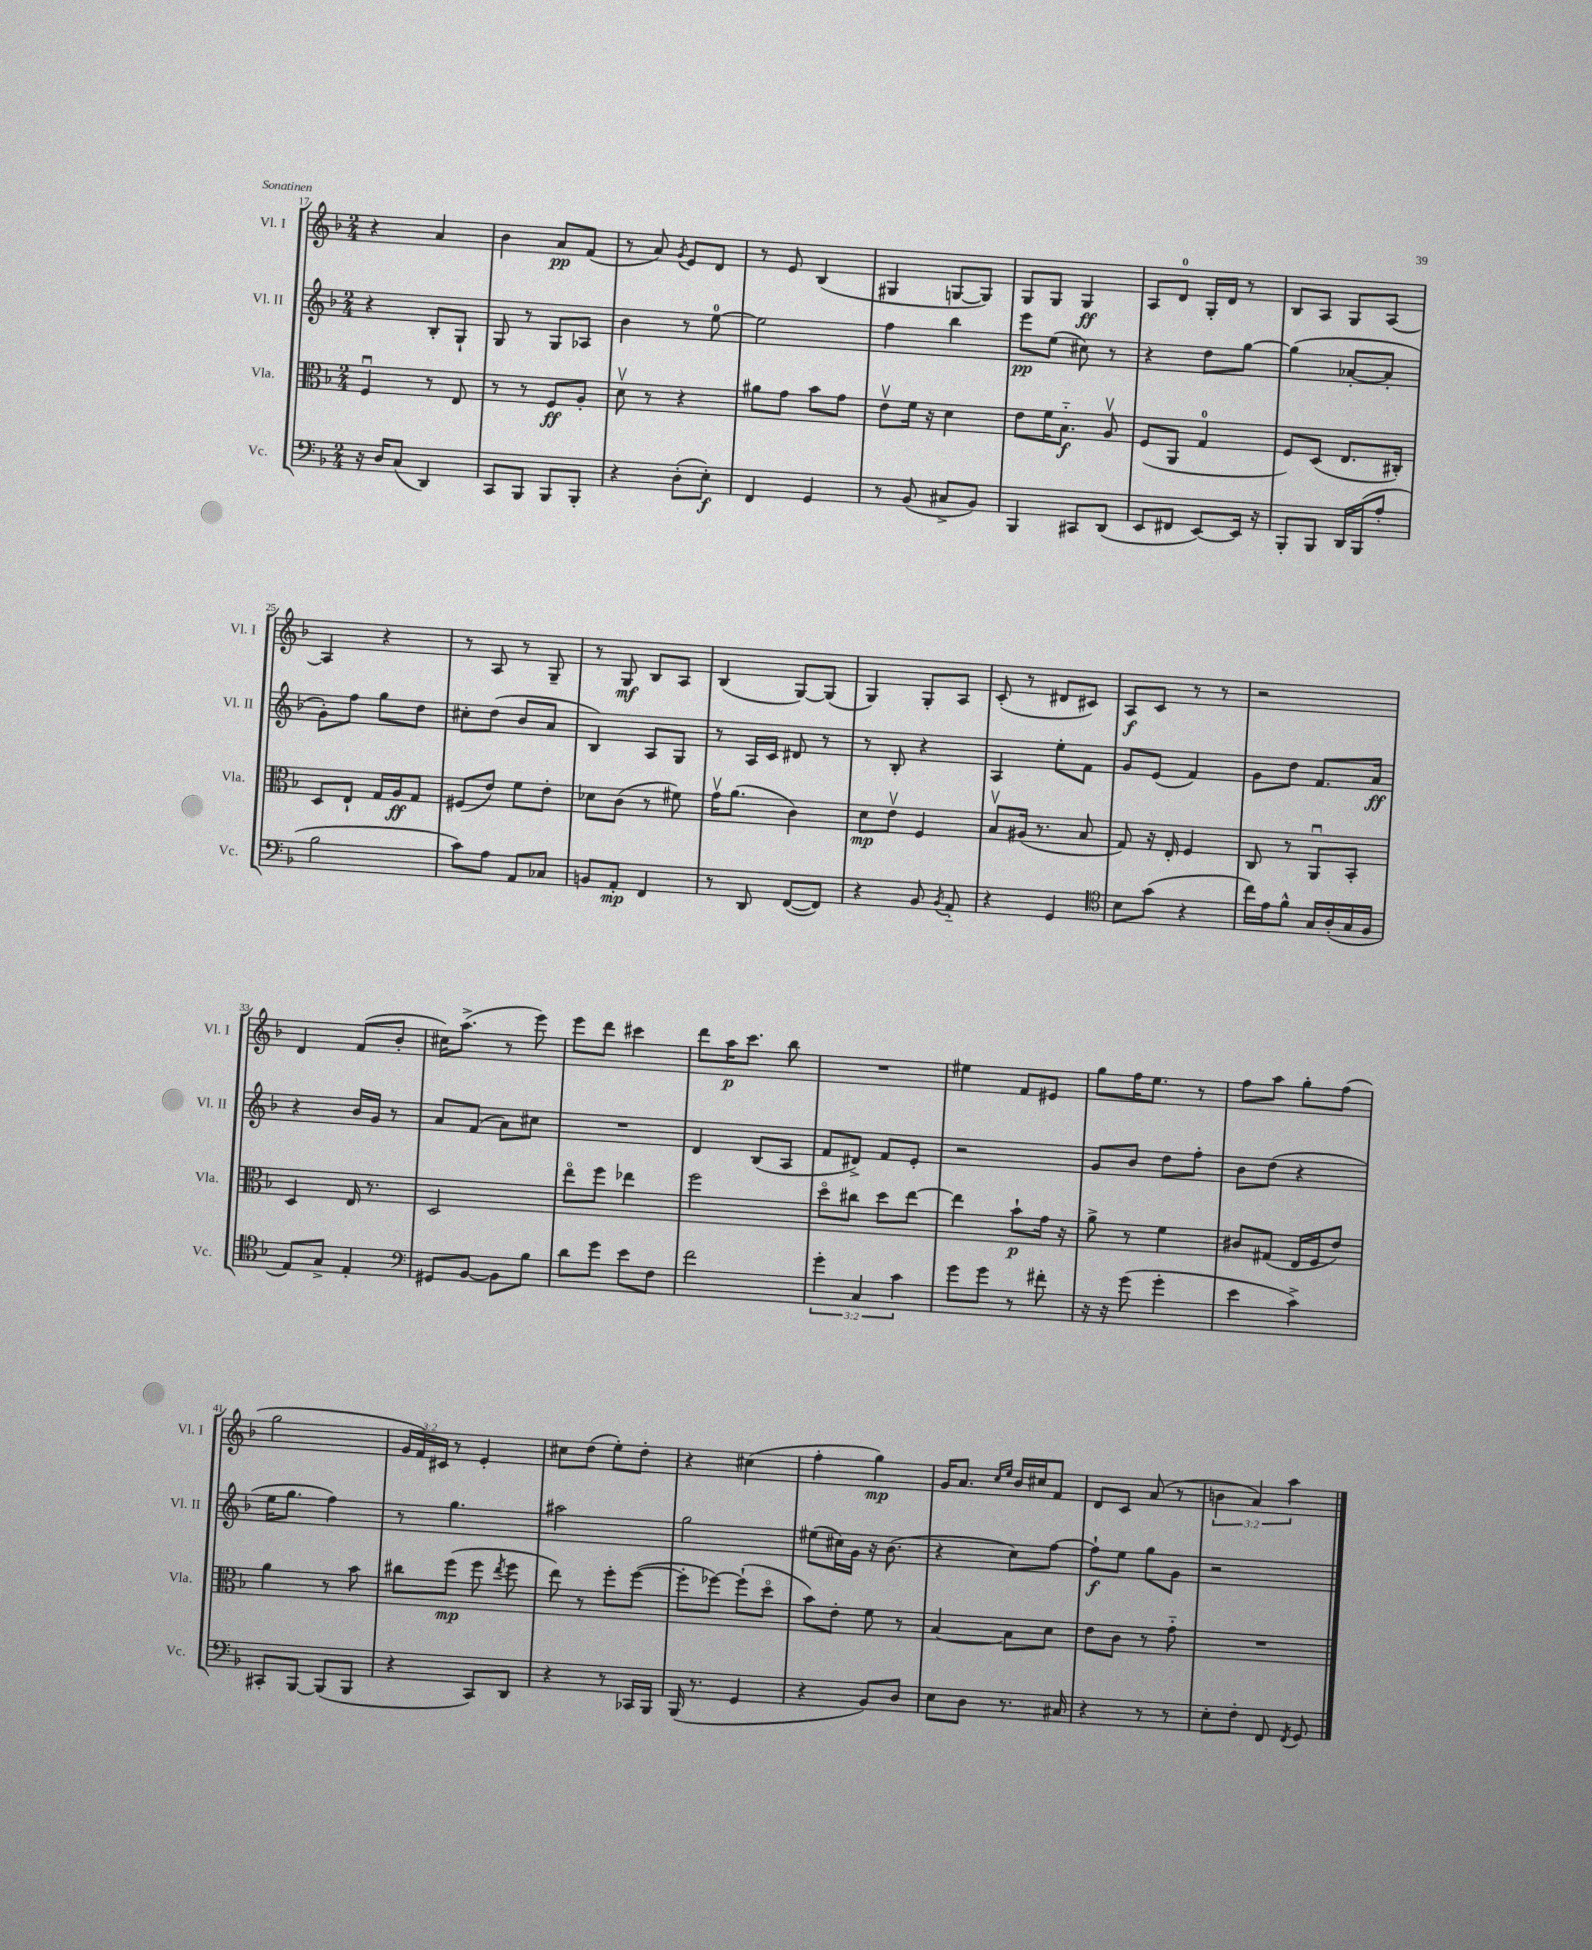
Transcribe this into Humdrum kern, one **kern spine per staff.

**kern	**dynam	**kern	**dynam	**kern	**dynam	**kern	**dynam
*part4	*part4	*part3	*part3	*part2	*part2	*part1	*part1
*staff4	*staff4	*staff3	*staff3	*staff2	*staff2	*staff1	*staff1
*I"Vc.	*	*I"Vla.	*	*I"Vl. II	*	*I"Vl. I	*
*I'Vc.	*	*I'Vla.	*	*I'Vl. II	*	*I'Vl. I	*
*clefF4	*	*clefC3	*	*clefG2	*	*clefG2	*
*k[b-]	*	*k[b-]	*	*k[b-]	*	*k[b-]	*
*M2/4	*	*M2/4	*	*M2/4	*	*M2/4	*
=17	=17	=17	=17	=17	=17	=17	=17
16r	.	4Fu/	.	4r	.	4r	.
16D/KL	.	.	.	.	.	.	.
(8C/J	.	.	.	.	.	.	.
4DD/)	.	8r	.	8B-'/L	.	4a/	.
.	.	8E/	.	8G`/J	.	.	.
=18	=18	=18	=18	=18	=18	=18	=18
8CC/L	.	8r	.	8G/	.	4b-\	.
8BBB-/J	.	8r	.	8r	.	.	.
8BBB-/L	.	8F/L	ff	8G/L	.	8a/L	pp
8BBB-'/J	.	8A'/J	.	8A-X/J	.	(8f/J	.
=19	=19	=19	=19	=19	=19	=19	=19
4r	.	8dv\	.	4b-\	.	8r	.
.	.	8r	.	.	.	8a/)	.
.	.	.	.	.	.	8qg/	.
(8D'\L	.	4r	.	8r	.	8e/L	.
8E'\J)	f	.	.	[8ee\	.	8d/J	.
=20	=20	=20	=20	=20	=20	=20	=20
4FF/	.	8a#X\L	.	2ee\]	.	8r	.
.	.	8g\J	.	.	.	8e/	.
4GG/	.	8b-\L	.	.	.	(4B-/	.
.	.	8g\J	.	.	.	.	.
=21	=21	=21	=21	=21	=21	=21	=21
8r	.	8ev\L	.	4ff\	.	4G#X/	.
(8BB-/	.	16f\Jk	.	.	.	.	.
.	.	16r	.	.	.	.	.
8C#X^/L	.	4d\	.	4bb-\	.	[8Gn/L	.
8BB-/J)	.	.	.	.	.	8G/J])	.
=22	=22	=22	=22	=22	=22	=22	=22
4BBB-/	.	8e\L	.	8eee\L	pp	8G/L	.
.	.	16f\K	.	(8ee\J	.	8G/J	.
.	.	8.B-\J	f	.	.	.	.
8CC#X/L	.	.	.	8cc#X\)	.	4G/	ff
(8DD/J	.	8Av/	.	8r	.	.	.
=23	=23	=23	=23	=23	=23	=23	=23
8EE/L	.	(8F/L	.	4r	.	8A/L	.
8FF#X/J	.	8AA/J	.	.	.	8d/J	.
[8EE/L)	.	4G/	.	8dd\L	.	16G'/LL	.
.	.	.	.	.	.	16d/JJ	.
16EE/Jk]	.	.	.	[8gg\J	.	8r	.
16r	.	.	.	.	.	.	.
=24	=24	=24	=24	=24	=24	=24	=24
8BBB-'/L	.	8F/L)	.	(4gg\]	.	8B-/L	.
8BBB-/J	.	(8D/J	.	.	.	8A/J	.
16DD/LL	.	8.E/L	.	[8a-X'/L	.	8G/L	.
(16BBB-/J	.	.	.	.	.	.	.
8A'/J	.	.	.	8a-'/J]	.	[8A/J	.
.	.	16C#X'/Jk)	.	.	.	.	.
!!LO:LB:g=z
=25	=25	=25	=25	=25	=25	=25	=25
2B-\	.	8D/L	.	8g'\L)	.	4A/]	.
.	.	8E`/J	.	8ff\J	.	.	.
.	.	16G/LL	.	8gg\L	.	4r	.
.	.	16A/J	ff	.	.	.	.
.	.	8G/J	.	8dd\J	.	.	.
=26	=26	=26	=26	=26	=26	=26	=26
8c\L)	.	(8F#X/L	.	8cc#X'\L	.	8r	.
8A\J	.	8e/J)	.	(8dd\J	.	8A/	.
8AA/L	.	8f\L	.	8b-/L	.	8r	.
8C-X/J	.	8e'\J	.	8a/J	.	8G~/	.
=27	=27	=27	=27	=27	=27	=27	=27
8BBn/L	.	8d-X\L	.	4B-/)	.	8r	.
8AA'/J	mp	(8c\J	.	.	.	8G/	mf
4FF/	.	8r	.	8A/L	.	8B-/L	.
.	.	8f#X\)	.	8G/J	.	8A/J	.
=28	=28	=28	=28	=28	=28	=28	=28
8r	.	16gv\KL	.	8r	.	(4B-/	.
.	.	(8.a\J	.	.	.	.	.
8DD/	.	.	.	16A/LL	.	.	.
.	.	.	.	16c/JJ	.	.	.
([8FF/L	.	4c\)	.	8d#X/	.	[8G/L)	.
8FF/J])	.	.	.	8r	.	(8G/J]	.
=29	=29	=29	=29	=29	=29	=29	=29
4r	.	8d\L	mp	8r	.	4G/)	.
.	.	8ev\J	.	8B-'/	.	.	.
8BB-/	.	4F/	.	4r	.	8G'/L	.
8qBB-/	.	.	.	.	.	.	.
8AA/	.	.	.	.	.	8A/J	.
=30	=30	=30	=30	=30	=30	=30	=30
4r	.	8B-v/L	.	4A/	.	(8c'/	.
.	.	(16A#X/Jk	.	.	.	8r	.
.	.	8.r	.	.	.	.	.
4GG/	.	.	.	8ee'\L	.	8d#X/L	.
.	.	8B-/	.	8f\J	.	8c#X/J)	.
=31	=31	=31	=31	=31	=31	=31	=31
*clefC4	*	*	*	*	*	*	*
8B-\L	.	8G/)	.	8g/L	.	8A/L	f
(8g\J	.	16r	.	(8e/J	.	8c/J	.
.	.	16E'/	.	.	.	.	.
4r	.	4F/	.	4f/)	.	8r	.
.	.	.	.	.	.	8r	.
=32	=32	=32	=32	=32	=32	=32	=32
16cc\LL)	.	8C/	.	8g\L	.	2r	.
16e\J	.	.	.	.	.	.	.
8f^^\J	.	8r	.	8dd\J	.	.	.
16G/LL	.	8AAu/L	.	8.f/L	.	.	.
(16A'/	.	.	.	.	.	.	.
16G/	.	8BB-'/J	.	.	.	.	.
16F/JJ	.	.	.	16a/Jk	ff	.	.
!!LO:LB:g=z
=33	=33	=33	=33	=33	=33	=33	=33
8E/L)	.	4D/	.	4r	.	4d/	.
8G^/J	.	.	.	.	.	.	.
4E'/	.	16E/	.	16b-/LL	.	(8f/L	.
.	.	8.r	.	16g/JJ	.	.	.
.	.	.	.	8r	.	8b-'/J	.
=34	=34	=34	=34	=34	=34	=34	=34
*clefF4	*	*	*	*	*	*	*
8GG#X/L	.	2D/	.	8a/L	.	16cc#X\KL)	.
.	.	.	.	.	.	(8.aa^\J	.
[8BB-/J	.	.	.	(8f/J	.	.	.
8BB-\L]	.	.	.	8a\L)	.	8r	.
8B-\J	.	.	.	8cc#X\J	.	8eee\)	.
=35	=35	=35	=35	=35	=35	=35	=35
8d\L	.	8ee\L	.	2r	.	8eee\L	.
8g\J	.	8ff\J	.	.	.	8ddd\J	.
8e\L	.	4ee-X\	.	.	.	4ccc#X\	.
8F\J	.	.	.	.	.	.	.
=36	=36	=36	=36	=36	=36	=36	=36
2f\	.	2ff\	.	4d/	.	8ddd\L	.
.	.	.	.	.	.	16aa\K	p
.	.	.	.	.	.	8.ccc\J	.
.	.	.	.	(8B-/L	.	.	.
.	.	.	.	8A/J	.	8bb-\	.
=37	=37	=37	=37	=37	=37	=37	=37
6g'\	.	8dd\L	.	8f/L	.	2r	.
.	.	8cc#X\J	.	8d#X^/J)	.	.	.
6C/	.	.	.	.	.	.	.
.	.	8dd\L	.	8f/L	.	.	.
6c\	.	.	.	.	.	.	.
.	.	[8ee\J	.	8e'/J	.	.	.
=38	=38	=38	=38	=38	=38	=38	=38
8g\L	.	4ee\]	.	2r	.	4ee#X\	.
8g\J	.	.	.	.	.	.	.
8r	.	8b-`\L	p	.	.	8f/L	.
8f#X'\	.	16g\Jk	.	.	.	8e#X/J	.
.	.	16r	.	.	.	.	.
=39	=39	=39	=39	=39	=39	=39	=39
16r	.	8a^\	.	8g/L	.	8gg\L	.
16r	.	.	.	.	.	.	.
(8g\	.	8r	.	8b-/J	.	16ff\K	.
.	.	.	.	.	.	8.ee\J	.
4g'\	.	4f\	.	8dd\L	.	.	.
.	.	.	.	8ff'\J	.	8r	.
=40	=40	=40	=40	=40	=40	=40	=40
4e\	.	8c#X/L	.	8b-\L	.	8ff\L	.
.	.	(8G#X/J	.	(8dd\J	.	8aa\J	.
4c^\)	.	16E/LL	.	4r	.	8gg'\L	.
.	.	16F/J	.	.	.	.	.
.	.	8e/J)	.	.	.	(8ff\J	.
!!LO:LB:g=z
=41	=41	=41	=41	=41	=41	=41	=41
8CC#X'/L	.	4a\	.	16ee\KL	.	2gg\	.
.	.	.	.	8.gg\J	.	.	.
[8BBB-/J	.	.	.	.	.	.	.
(8BBB-/L]	.	8r	.	4ff\)	.	.	.
8BBB-/J	.	8b-\	.	.	.	.	.
=42	=42	=42	=42	=42	=42	=42	=42
4r	.	8cc#X\L	.	8r	.	24g/LL	.
.	.	.	.	.	.	24f/)	.
.	.	.	.	.	.	24c#X/JJ	.
.	.	(8ff\J	mp	4.gg\	.	8r	.
8CC/L)	.	8ff\	.	.	.	4e'/	.
.	.	8qee/	.	.	.	.	.
8DD/J	.	8ff\	.	.	.	.	.
=43	=43	=43	=43	=43	=43	=43	=43
4r	.	8ee\)	.	2aa#X\	.	8cc#X\L	.
.	.	8r	.	.	.	(8dd\J	.
8r	.	8ff'\L	.	.	.	8ee'\L)	.
16CC-X/LL	.	([8ff\J	.	.	.	8dd'\J	.
16BBB-/JJ	.	.	.	.	.	.	.
=44	=44	=44	=44	=44	=44	=44	=44
(16BBB-/	.	8ff'\L]	.	2gg\	.	4r	.
8.r	.	.	.	.	.	.	.
.	.	[8ff-X\J)	.	.	.	.	.
4GG/	.	(8ff-`\L]	.	.	.	(4cc#X\	.
.	.	8dd\J	.	.	.	.	.
=45	=45	=45	=45	=45	=45	=45	=45
4r	.	8b-\L)	.	(8ee#X\L	.	4ff'\	.
.	.	8e'\J	.	16cc#X\L)	.	.	.
.	.	.	.	16g\JJ	.	.	.
8BB-/L)	.	8f\	.	16r	.	4gg\)	mp
.	.	.	.	(8.b-\	.	.	.
8D/J	.	8r	.	.	.	.	.
=46	=46	=46	=46	=46	=46	=46	=46
8E\L	.	[4B-/	.	4r	.	16g/KL	.
.	.	.	.	.	.	8.a/J	.
8D\J	.	.	.	.	.	.	.
.	.	.	.	.	.	16qqcc/LL	.
.	.	.	.	.	.	16qqee/JJ	.
8.r	.	8B-\L]	.	8cc\L)	.	16b-/LL	.
.	.	.	.	.	.	16cc#X/J	.
.	.	8d\J	.	[8ff\J	.	8f/J	.
16C#X/	.	.	.	.	.	.	.
=47	=47	=47	=47	=47	=47	=47	=47
4r	.	8e\L	.	8ff`\L]	f	8d/L	.
.	.	8c\J	.	8ee\J	.	8c/J	.
8r	.	8r	.	8gg\L	.	(8a/	.
8r	.	8g\	.	8g\J	.	8r	.
=48	=48	=48	=48	=48	=48	=48	=48
8E'\L	.	2r	.	2r	.	6bn\	.
8F'\J	.	.	.	.	.	.	.
.	.	.	.	.	.	6a/)	.
8FF/	.	.	.	.	.	.	.
.	.	.	.	.	.	6aa\	.
8qFF/	.	.	.	.	.	.	.
8GG/	.	.	.	.	.	.	.
==	==	==	==	==	==	==	==
*-	*-	*-	*-	*-	*-	*-	*-
